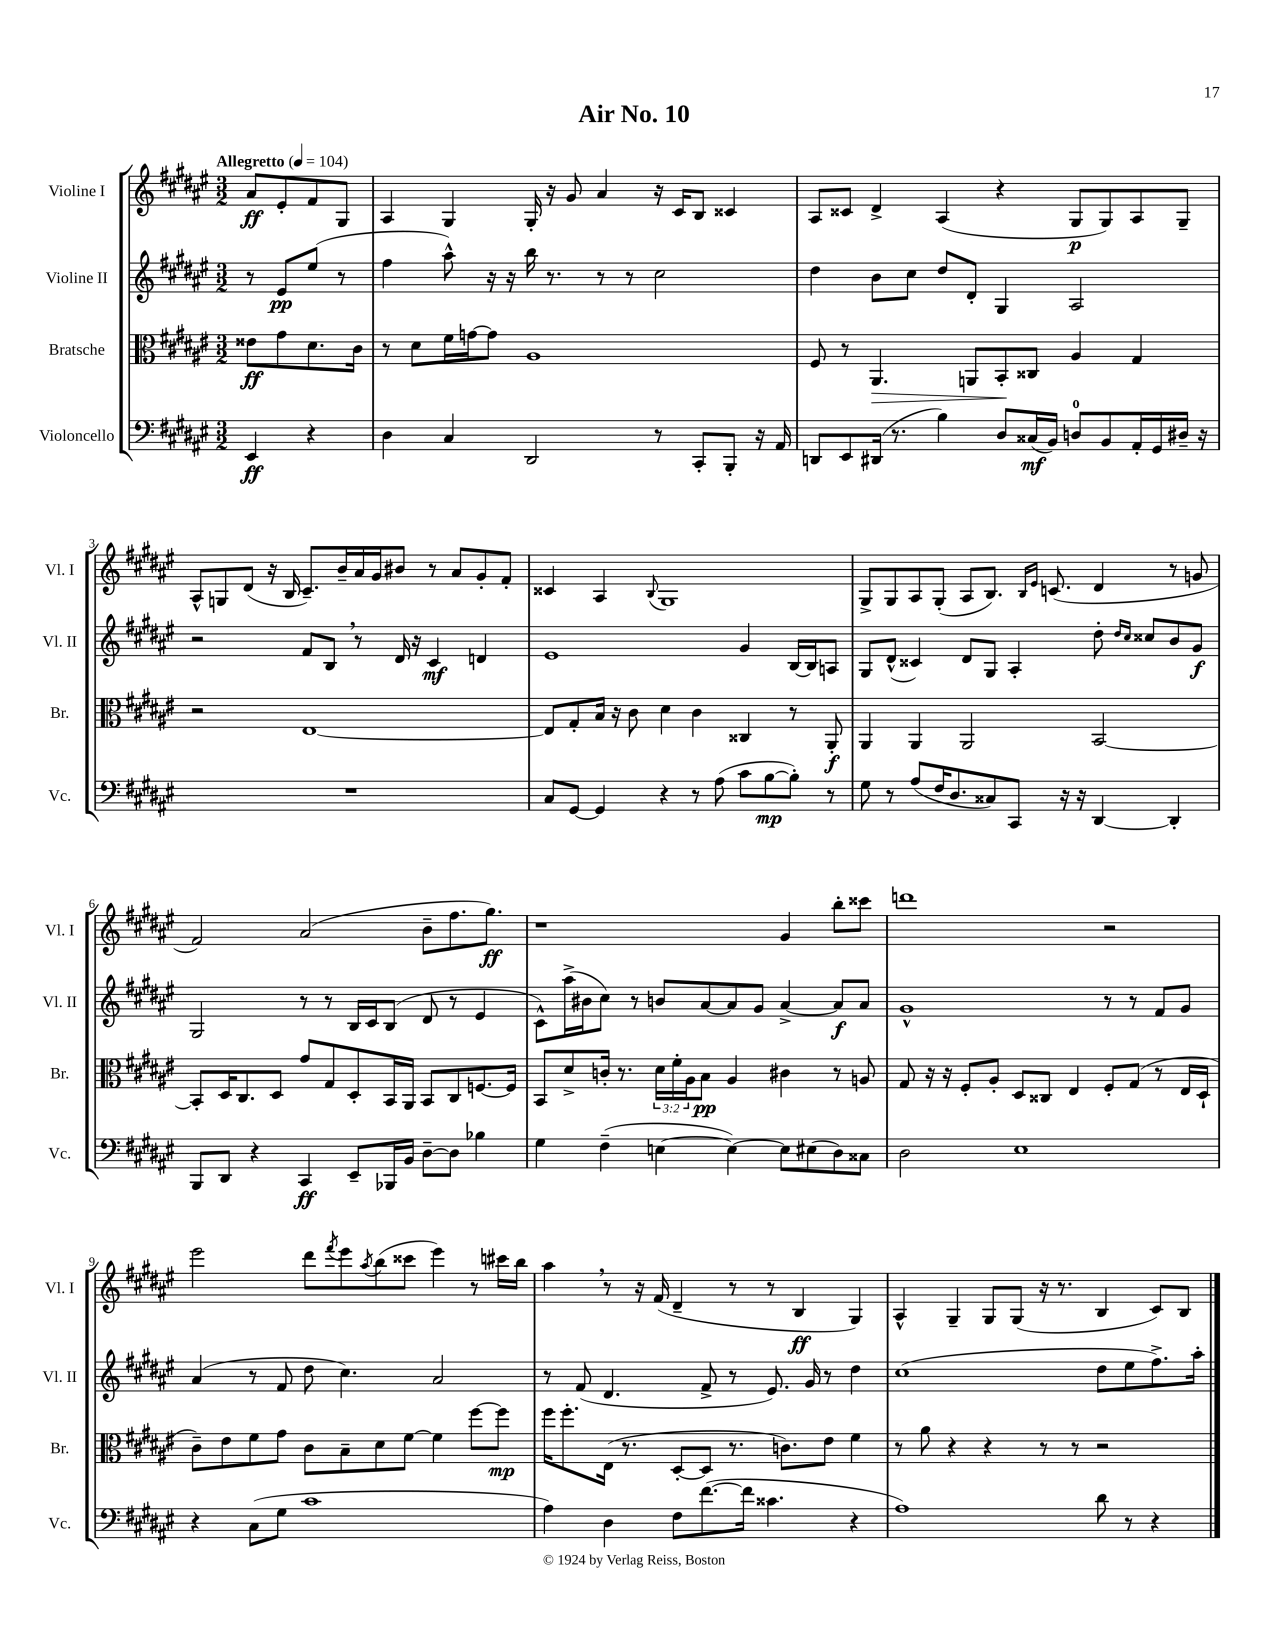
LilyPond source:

\header { title = "Air No. 10" }
<<
\new StaffGroup <<
\new Staff = "s0" \with { instrumentName = "Violine I" shortInstrumentName = "Vl. I" } {
    \clef treble \key fis \major \numericTimeSignature \time 3/2 \partial 2 \tempo "Allegretto" 4 = 104
    ais'8\ff eis'8-. fis'8 gis8 |
    ais4 gis4 gis16-. r16 gis'8 ais'4 r16 cis'16 b8 cisis'4 |
    ais8 cisis'8 dis'4-> ais4( r4 gis8\p gis8) ais8 gis8-- |
    ais8-^ g8 dis'8( r16 b16 cis'8.--) b'16-- ais'16 gis'16 bis'8 r8 ais'8 gis'8-. fis'8-. |
    cisis'4 ais4 \appoggiatura { b8 } gis1 |
    gis8-> gis8 ais8 gis8-.( ais8 b8.) \grace { b16 eis'16 } c'8.( dis'4 r8 g'8 |
    fis'2) ais'2( b'8-- fis''8. gis''8.\ff) |
    r1 gis'4 b''8-. cisis'''8 |
    d'''1 r2 |
    eis'''2 dis'''8 \acciaccatura { fis'''8 } eis'''8 \acciaccatura { ais''8 } b''8( cisis'''8 eis'''4) r8 cis'''16 b''16 |
    ais''4 \breathe r8 r16 fis'16( dis'4-- r8 r8 b4\ff gis4) |
    ais4-^ gis4-- gis8 gis8( r16 r8. b4 cis'8) b8 \bar "|." |
}
\new Staff = "s1" \with { instrumentName = "Violine II" shortInstrumentName = "Vl. II" } {
    \clef treble \key fis \major \numericTimeSignature \time 3/2 \partial 2
    r8 eis'8\pp eis''8( r8 |
    fis''4 ais''8-^) r16 r16 b''16 r8. r8 r8 cis''2 |
    dis''4 b'8 cis''8 dis''8 dis'8-. gis4 ais2 |
    r2 fis'8 b8 \breathe r8 dis'16 r16 cis'4\mf d'4 |
    eis'1 gis'4 b16~ b16 a8 |
    gis8 dis'8-^( cisis'4) dis'8 gis8 ais4-. dis''8-. \grace { dis''16 cis''16 } cisis''8 b'8 gis'8\f |
    gis2 r8 r8 b16 cis'16 b8( dis'8 r8 eis'4 |
    cis'8-^) ais''16->( bis'16 cis''8) r8 b'8 ais'8~ ais'8 gis'8 ais'4~-> ais'8\f ais'8 |
    gis'1-^ r8 r8 fis'8 gis'8 |
    ais'4( r8 fis'8 dis''8 cis''4.) ais'2 |
    r8 fis'8( dis'4. fis'8-> r8 eis'8.) gis'16 r8 dis''4 |
    cis''1( dis''8 eis''8 fis''8.->) ais''16-. \bar "|." |
}
\new Staff = "s2" \with { instrumentName = "Bratsche" shortInstrumentName = "Br." } {
    \clef alto \key fis \major \numericTimeSignature \time 3/2 \override Staff.TupletNumber.text = #tuplet-number::calc-fraction-text \partial 2
    eisis'8\ff gis'8 dis'8. cis'16 |
    r8 dis'8 fis'16 g'16~ g'8 ais1 |
    fis8 r8 ais,4.\> a,8 b,8-.\! cisis8 ais4 gis4 |
    r2 eis1~ |
    eis8 gis8-. b16 r16 cis'8 dis'4 cis'4 cisis4 r8 ais,8-.\f |
    ais,4 ais,4 ais,2 b,2~ |
    b,8-. dis16 cis8. dis8 gis'8 gis8 dis8-. b,16 ais,16 b,8 cis8 f8.~ f16 |
    b,8 dis'8-> c'16-. r8. \tuplet 3/2 { dis'16 fis'16-. ais16 } b8\pp ais4 cis'4 r8 a8 |
    gis8 r16 r16 fis8-. ais8-. dis8 cisis8 eis4 fis8-. gis8( r8 eis16 dis16-! |
    cis'8--) eis'8 fis'8 gis'8 cis'8 b8-- dis'8 fis'8~ fis'4 fis''8~ fis''8\mp |
    fis''16 fis''8.-. eis16( r8. dis8~-. dis8 r8. c'8.) eis'8 fis'4 |
    r8 ais'8 r4 r4 r8 r8 r2 \bar "|." |
}
\new Staff = "s3" \with { instrumentName = "Violoncello" shortInstrumentName = "Vc." } {
    \clef bass \key fis \major \numericTimeSignature \time 3/2 \partial 2
    eis,4\ff r4 |
    dis4 cis4 dis,2 r8 cis,8-. b,,8-. r16 ais,16 |
    d,8 eis,8 dis,16( r8. b4) dis8 cisis16\mf( b,16) d8-0 b,8 ais,16-. gis,16 dis16-- r16 |
    R1. |
    cis8 gis,8~ gis,4 r4 r8 ais8( cis'8 b8~\mp b8-.) r8 |
    gis8 r8 ais8( fis16 dis8. cisis8) cis,8 r16 r16 dis,4~ dis,4-. |
    b,,8 dis,8 r4 cis,4\ff eis,8-- bes,,16 b,16 dis8~-- dis8 bes4 |
    gis4 fis4--( e4~ e4~) e8 eis8( dis8) cisis8 |
    dis2 eis1 |
    r4 cis8( gis8 cis'1 |
    ais4) dis4 fis8 fis'8.~( fis'16 cisis'4. r4 |
    ais1) dis'8 r8 r4 \bar "|." |
}
>>
>>
